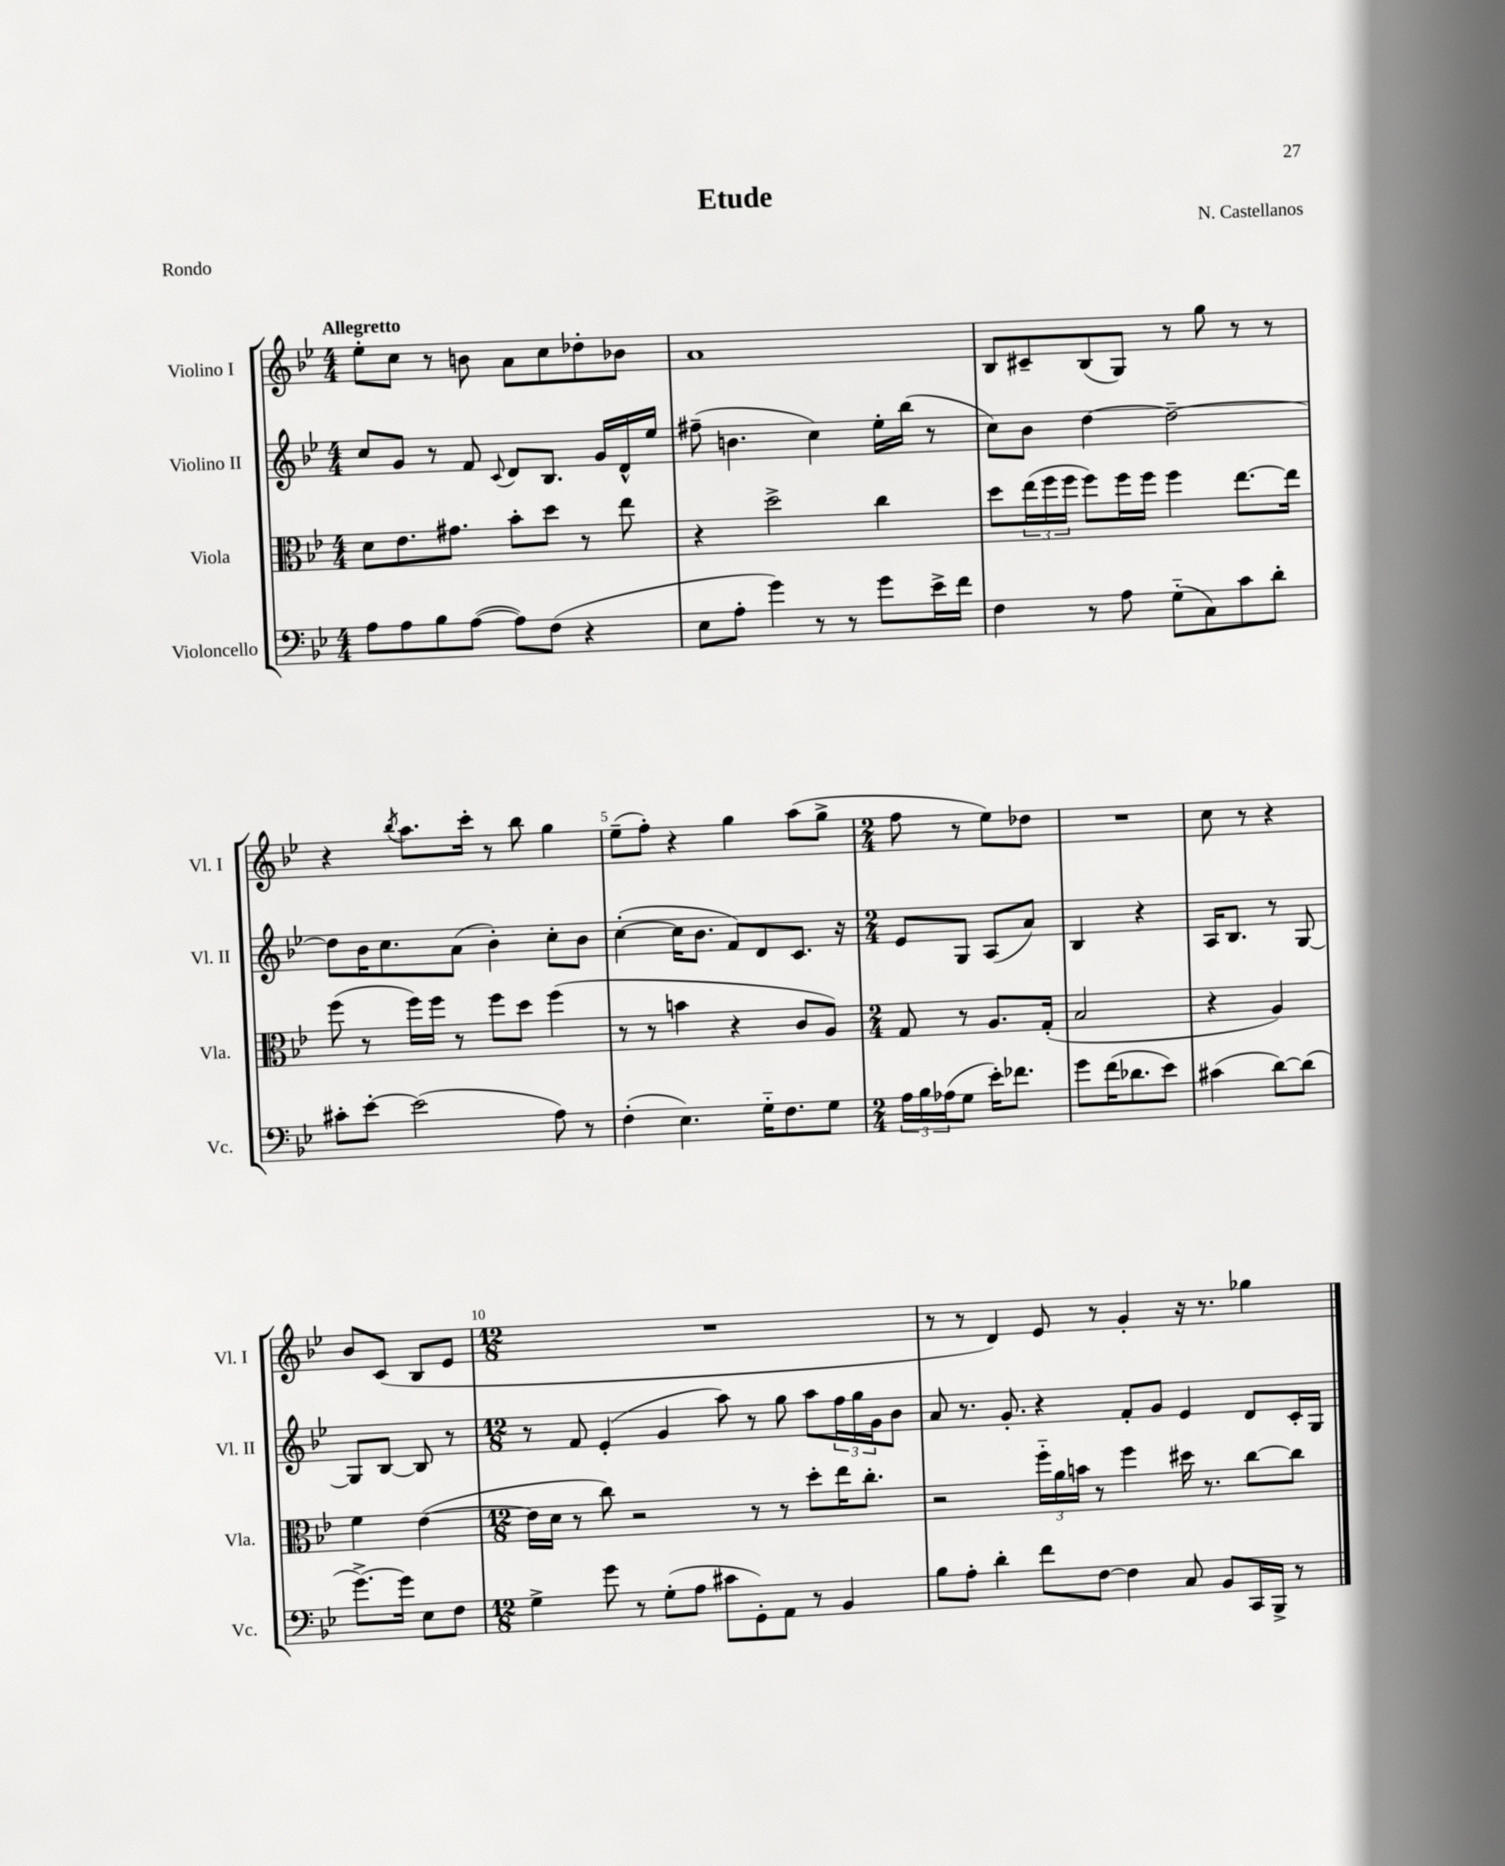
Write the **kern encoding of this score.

**kern	**kern	**kern	**kern
*staff4	*staff3	*staff2	*staff1
*clefF4	*clefC3	*clefG2	*clefG2
*k[b-e-]	*k[b-e-]	*k[b-e-]	*k[b-e-]
*M4/4	*M4/4	*M4/4	*M4/4
8A\L	8d\L	8cc/L	8ee-'\L
8A\	8.e-\	8g/J	8cc\J
8B-\	.	8r	8r
.	8.g#\J	.	.
([8A\J	.	8f/	8b\
.	.	8qqc/	.
8A\]L)	8b-'\L	8d/L	8a\L
(8F\J	8dd\J	8.B-/J	8cc\
4r	8r	.	8dd-'\
.	.	16g/LL	.
.	8ee-\	16d^^/	8b-\J
.	.	16ee-/JJ	.
=	=	=	=
8E-\L	4r	(8ff#~\	1a
8A'\J	.	4.b\	.
4g\)	2dd^\	.	.
8r	.	4cc\)	.
8r	.	.	.
8g\L	4cc\	16ee-'\LL	.
.	.	(16bb-\JJ	.
16e-^\L	.	8r	.
16f\JJ	.	.	.
=	=	=	=
4F\	8dd\L	8cc\L)	8B-/L
.	(24ee-\L	8b-\J	8c#~/
.	24ff\	.	.
.	24ff\JJ	.	.
8r	8ff\L)	[4dd\	(8B-/
8A\	16ff\L	.	8G/J)
.	16ff\JJ	.	.
(8G'~\L	4ff\	2dd~\_	8r
8C\)	.	.	8gg\
8c\	[8.ee-\L	.	8r
8d'\J	.	.	8r
.	16ee-\]Jk	.	.
=	=	=	=
8c#'\L	(8ff\	8dd\]L	4r
[8e-'\J	8r	16b-\K	.
.	.	8.cc\	.
.	.	.	8qbb-/
(2e-\]	16ff\LL)	.	8.aa\L
.	16ff\JJ	.	.
.	8r	(8a\J	.
.	.	.	16ccc'\Jk
.	8ff\L	4b-'\)	8r
.	8dd\J	.	8bb-\
8A\)	(4ff\	8cc'\L	4gg\
8r	.	8b-\J	.
=	=	=	=
(4F'\	8r	([4cc'\	(8ee-~\L
.	8r	.	8ff'\J)
4.E-\)	4b\	16cc\]LK	4r
.	.	8.b-\J	.
.	4r	8f/L)	4gg\
16G'~\LK	.	8d/	.
8.F\	.	.	.
.	8c/L	8.c/J	(8aa\L
8G\J	8A/J)	.	8gg^\J
.	.	16r	.
=	=	=	=
*M2/4	*M2/4	*M2/4	*M2/4
24A\LL	8G/	8e-/L	8ff\
24B-\	.	.	.
(24A-\J	.	.	.
8G\J	8r	8G/J	8r
16e-'\LK)	8.A/L	(8A/L	8ee-\L)
8.f-\J	.	.	.
.	.	8a/J)	8dd-\J
.	(16G'/Jk	.	.
=	=	=	=
8g\L	2B-/	4B-/	2r
(16f\K	.	.	.
8.d-\	.	.	.
.	.	4r	.
8e-\J)	.	.	.
=	=	=	=
(4c#\	4r	16A/LK	8cc\
.	.	8.B-/J	.
.	.	.	8r
[8d\L)	4A/)	8r	4r
(8d\]J	.	[8G/	.
=	=	=	=
[8.g^\L)	4f\	8G/]L	8b-/L
.	.	[8B-/J	(8c/J
16g\]Jk	.	.	.
8E-\L	([4e-\	8B-/]	8B-/L
8F\J	.	8r	8e-/J
=	=	=	=
*M12/8	*M12/8	*M12/8	*M12/8
4G^\	16e-\]LL	8r	1.r
.	16d\JJ	.	.
.	8r	8f/	.
8g\	8cc\)	(4e-'/	.
8r	2r	.	.
(8G'\L	.	4g/	.
8A\J	.	.	.
8c#\L	.	8aa\)	.
8GG'\)	8r	8r	.
8AA\J	8r	8gg\	.
8r	8dd'\L	8aa\L	.
4BB-/	16ee-\K	24ff\L	.
.	.	24gg\	.
.	8.cc'\J	.	.
.	.	24g\J	.
.	.	8b-\J	.
=	=	=	=
8B-\L	2r	8a/	8r
8A'\J	.	8.r	8r
4d'\	.	.	4d/)
.	.	8.g'/	.
8f\L	24ff'~\LL	4r	8e-/
.	24a\	.	.
.	24b\JJ	.	.
[8F\J	8r	.	8r
4F\]	4ff\	8f'/L	4g'/
.	.	8g/J	.
8C/	16dd#\	4e-/	16r
.	8.r	.	8.r
8BB-/L	.	.	.
16CC/L	[8cc\L	8d/L	4gg-\
16BBB-^/JJ	.	.	.
8r	8cc\]J	16c'/L	.
.	.	16G/JJ	.
==	==	==	==
*-	*-	*-	*-
